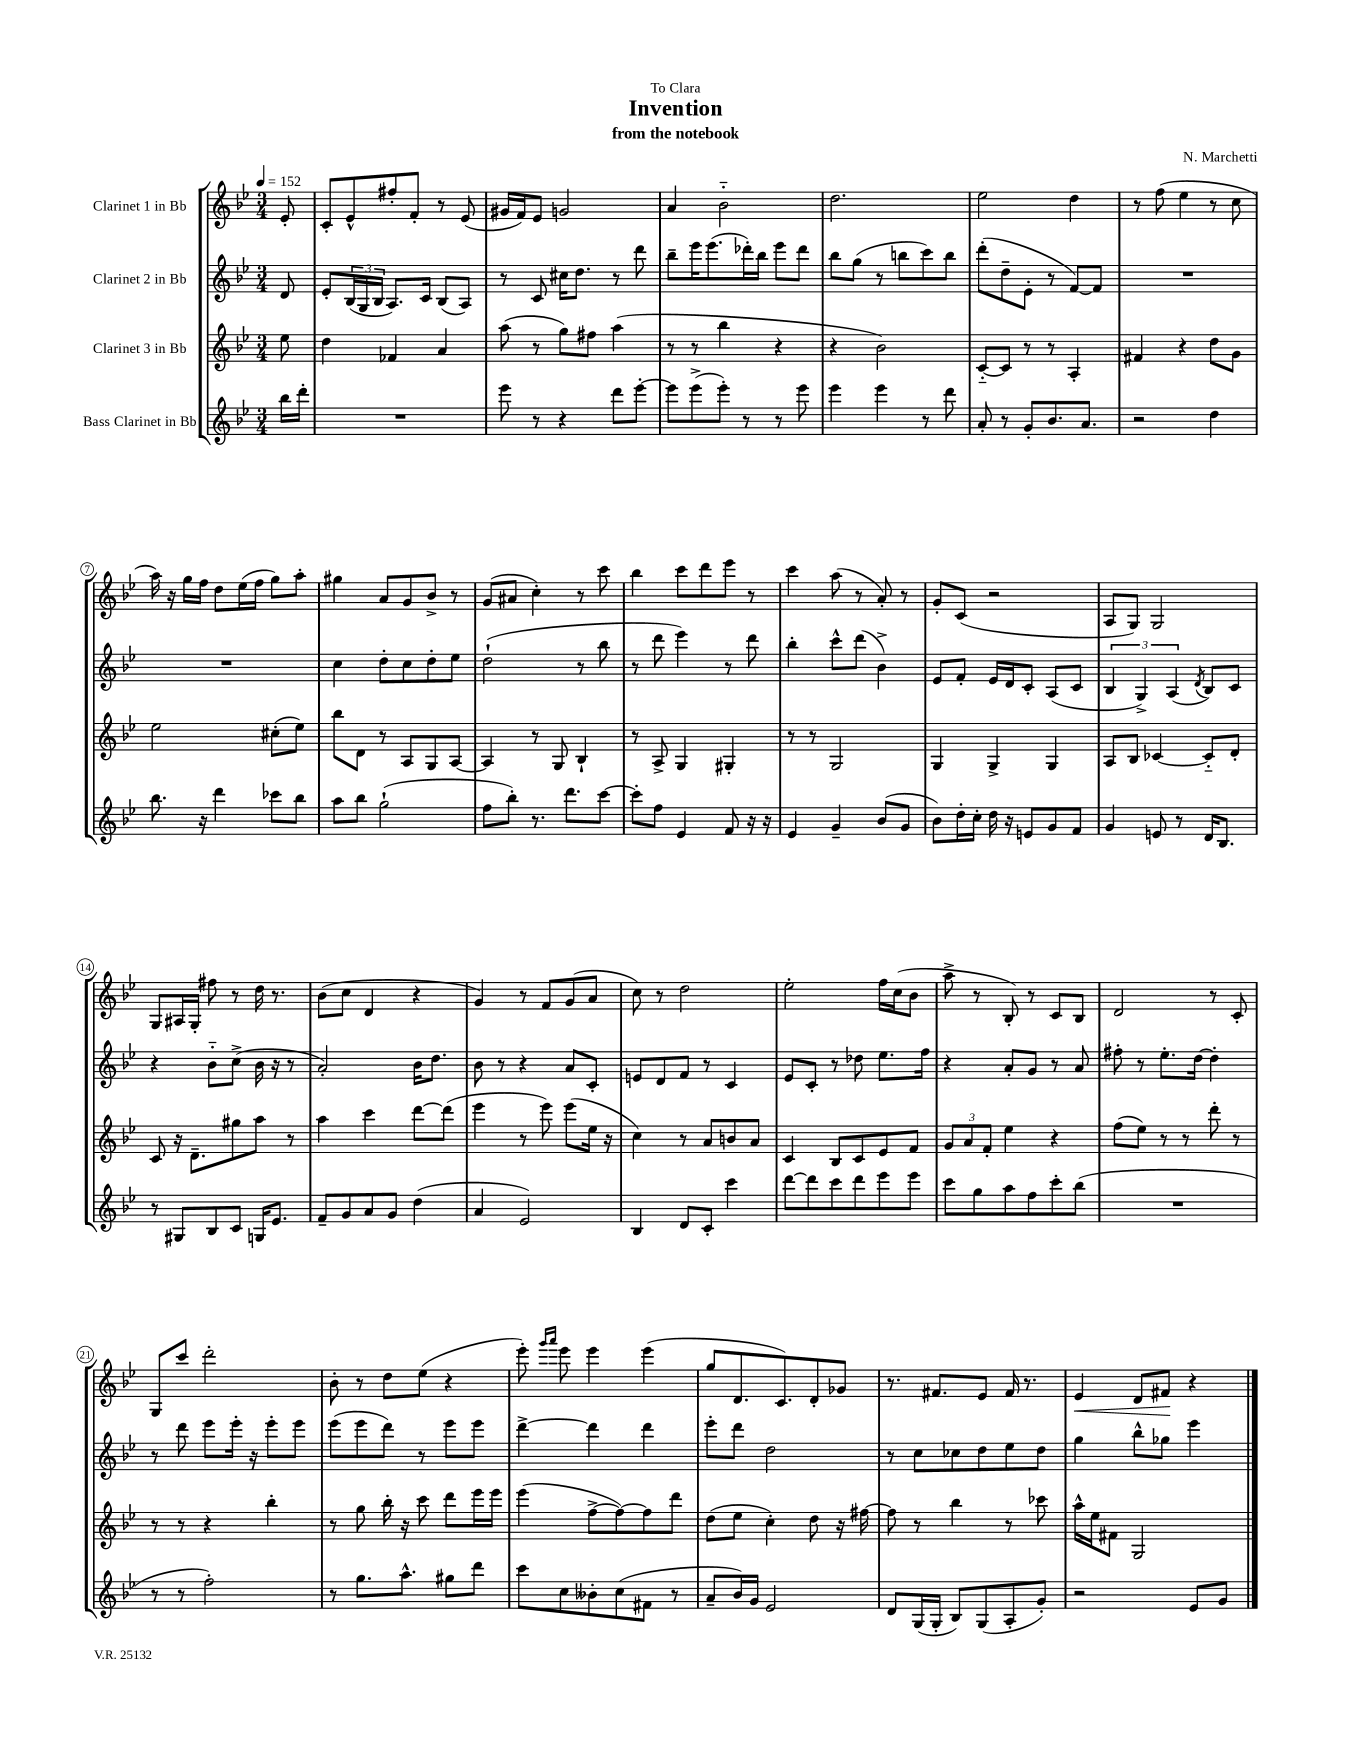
\header { title = "Invention" composer = "N. Marchetti" subtitle = "from the notebook" dedication = "To Clara" }
<<
\new StaffGroup <<
\new Staff = "s0" \with { instrumentName = "Clarinet 1 in Bb" } {
    \clef treble \key bes \major \numericTimeSignature \time 3/4 \partial 8 \tempo 4 = 152
    ees'8-. |
    c'8-. ees'8-^ fis''8-. f'8-. r8 ees'8( |
    gis'16 f'16) ees'8 g'2 |
    a'4 bes'2-_ |
    d''2. |
    ees''2 d''4 |
    r8 f''8( ees''4 r8 c''8 |
    a''16) r16 g''16 f''16 d''8 ees''16( f''16 g''8) a''8-. |
    gis''4 a'8 g'8 bes'8-> r8 |
    g'8( ais'8 c''4-.) r8 c'''8 |
    bes''4 c'''8 d'''8 ees'''8 r8 |
    c'''4 a''8( r8 a'8-.) r8 |
    g'8-. c'8( r2 |
    a8 g8) g2 |
    g8 ais16 g16-. fis''8 r8 d''16 r8. |
    bes'8( c''8 d'4 r4 |
    g'4) r8 f'8 g'8( a'8 |
    c''8) r8 d''2 |
    ees''2-. f''16 c''16( bes'8 |
    a''8-> r8 bes8-.) r8 c'8 bes8 |
    d'2 r8 c'8-. |
    g8 c'''8 d'''2-. |
    bes'8-. r8 d''8 ees''8( r4 |
    ees'''8-.) \grace { g'''16 a'''16 } ees'''8 ees'''4 ees'''4( |
    g''8 d'8. c'8.) d'8-. ges'8 |
    r8. fis'8. ees'8 fis'16 r8. |
    ees'4\< d'8 fis'8\! r4 \bar "|." |
}
\new Staff = "s1" \with { instrumentName = "Clarinet 2 in Bb" } {
    \clef treble \key bes \major \numericTimeSignature \time 3/4 \partial 8
    d'8 |
    ees'8-. \tuplet 3/2 { bes16( g16 bes16 } a8.) c'16 bes8( a8) |
    r8 c'8 cis''16 d''8. r8 d'''8 |
    bes''8-- ees'''16 ees'''8.( des'''16-.) bes''16 ees'''8 des'''8 |
    bes''8 g''8( r8 b''8 c'''8) b''8 |
    d'''8-.( d''8-- ees'8-. r8 f'8~) f'8 |
    R2. |
    R2. |
    c''4 d''8-. c''8 d''8-. ees''8 |
    d''2-!( r8 bes''8 |
    r8 d'''8 ees'''4) r8 d'''8 |
    bes''4-. c'''8-^ d'''8( bes'4->) |
    ees'8 f'8-. ees'16 d'16 c'8-. a8( c'8 |
    \tuplet 3/2 { bes4 g4->) a4( } \acciaccatura { d'8 } bes8) c'8 |
    r4 bes'8-_ c''8->( bes'16 r16 r8 |
    a'2-.) bes'16 d''8. |
    bes'8 r8 r4 a'8 c'8-. |
    e'8 d'8 f'8 r8 c'4 |
    ees'8 c'8-. r8 des''8 ees''8. f''16 |
    r4 a'8-. g'8 r8 a'8 |
    fis''8-. r8 ees''8.-. d''16~ d''4-. |
    r8 d'''8 ees'''8 ees'''16-. r16 ees'''8-. ees'''8 |
    ees'''8( ees'''8 d'''8) r8 ees'''8 ees'''8 |
    d'''4~-> d'''4 d'''4 |
    ees'''8-. d'''8 d''2 |
    r8 c''8 ces''8 d''8 ees''8 d''8 |
    g''4 bes''8-^ ges''8 ees'''4 \bar "|." |
}
\new Staff = "s2" \with { instrumentName = "Clarinet 3 in Bb" } {
    \clef treble \key bes \major \numericTimeSignature \time 3/4 \partial 8
    ees''8 |
    d''4 fes'4 a'4 |
    a''8( r8 g''8) fis''8 a''4( |
    r8 r8 bes''4 r4 |
    r4 bes'2) |
    c'8~-_ c'8 r8 r8 a4-. |
    fis'4 r4 d''8 g'8 |
    ees''2 cis''8-.( ees''8) |
    bes''8 d'8 r8 a8 g8 a8~ |
    a4 r8 g8 bes4-! |
    r8 a8-> g4 gis4-. |
    r8 r8 g2 |
    g4 g4-> g4 |
    a8 bes8 ces'4~ ces'8-_ d'8-. |
    c'8 r16 d'8.-- gis''8 a''8 r8 |
    a''4 c'''4 d'''8~ d'''8( |
    ees'''4 r8 ees'''8) ees'''8( ees''16 r16 |
    c''4) r8 a'8 b'8 a'8 |
    c'4 bes8 c'8 ees'8 f'8 |
    \tuplet 3/2 { g'8 a'8 f'8-. } ees''4 r4 |
    f''8( ees''8) r8 r8 d'''8-. r8 |
    r8 r8 r4 bes''4-. |
    r8 g''8 bes''16-. r16 c'''8 d'''8 ees'''16 ees'''16 |
    ees'''4( f''8~-> f''8~) f''8 d'''8 |
    d''8( ees''8 c''4-.) d''8 r16 fis''16~ |
    fis''8 r8 bes''4 r8 ces'''8 |
    a''16-^ ees''16 fis'8 g2 \bar "|." |
}
\new Staff = "s3" \with { instrumentName = "Bass Clarinet in Bb" } {
    \clef treble \key bes \major \numericTimeSignature \time 3/4 \partial 8
    bes''16 d'''16-. |
    R2. |
    ees'''8 r8 r4 d'''8 ees'''8~-. |
    ees'''8 ees'''8->( ees'''8-.) r8 r8 ees'''8 |
    ees'''4 ees'''4 r8 d'''8 |
    a'8-. r8 g'8-. bes'8. a'8. |
    r2 d''4 |
    bes''8. r16 d'''4 ces'''8 bes''8 |
    a''8 bes''8 g''2-!( |
    f''8 bes''8-.) r8. d'''8. c'''8~ |
    c'''8-. f''8 ees'4 f'8 r16 r16 |
    ees'4 g'4-- bes'8( g'8 |
    bes'8) d''16-. c''16-. d''16 r16 e'8 g'8 f'8 |
    g'4 e'8 r8 d'16 bes8. |
    r8 gis8 bes8 c'8 g16 ees'8. |
    f'8-- g'8 a'8 g'8 d''4( |
    a'4 ees'2) |
    bes4 d'8 c'8-. c'''4 |
    d'''8~ d'''8 c'''8 d'''8 ees'''8 ees'''8 |
    c'''8 g''8 a''8 f''8 c'''8-. bes''8( |
    R2. |
    r8 r8 f''2-.) |
    r8 g''8. a''8.-^ gis''8 d'''8 |
    c'''8 c''8 beses'8-. c''8( fis'8 r8 |
    a'8-- bes'16) g'16 ees'2 |
    d'8 g16( g16-. bes8) g8( a8-. g'8-.) |
    r2 ees'8 g'8 \bar "|." |
}
>>
>>
\layout { \context { \Score \override BarNumber.stencil = #(make-stencil-circler 0.1 0.3 ly:text-interface::print) } }
